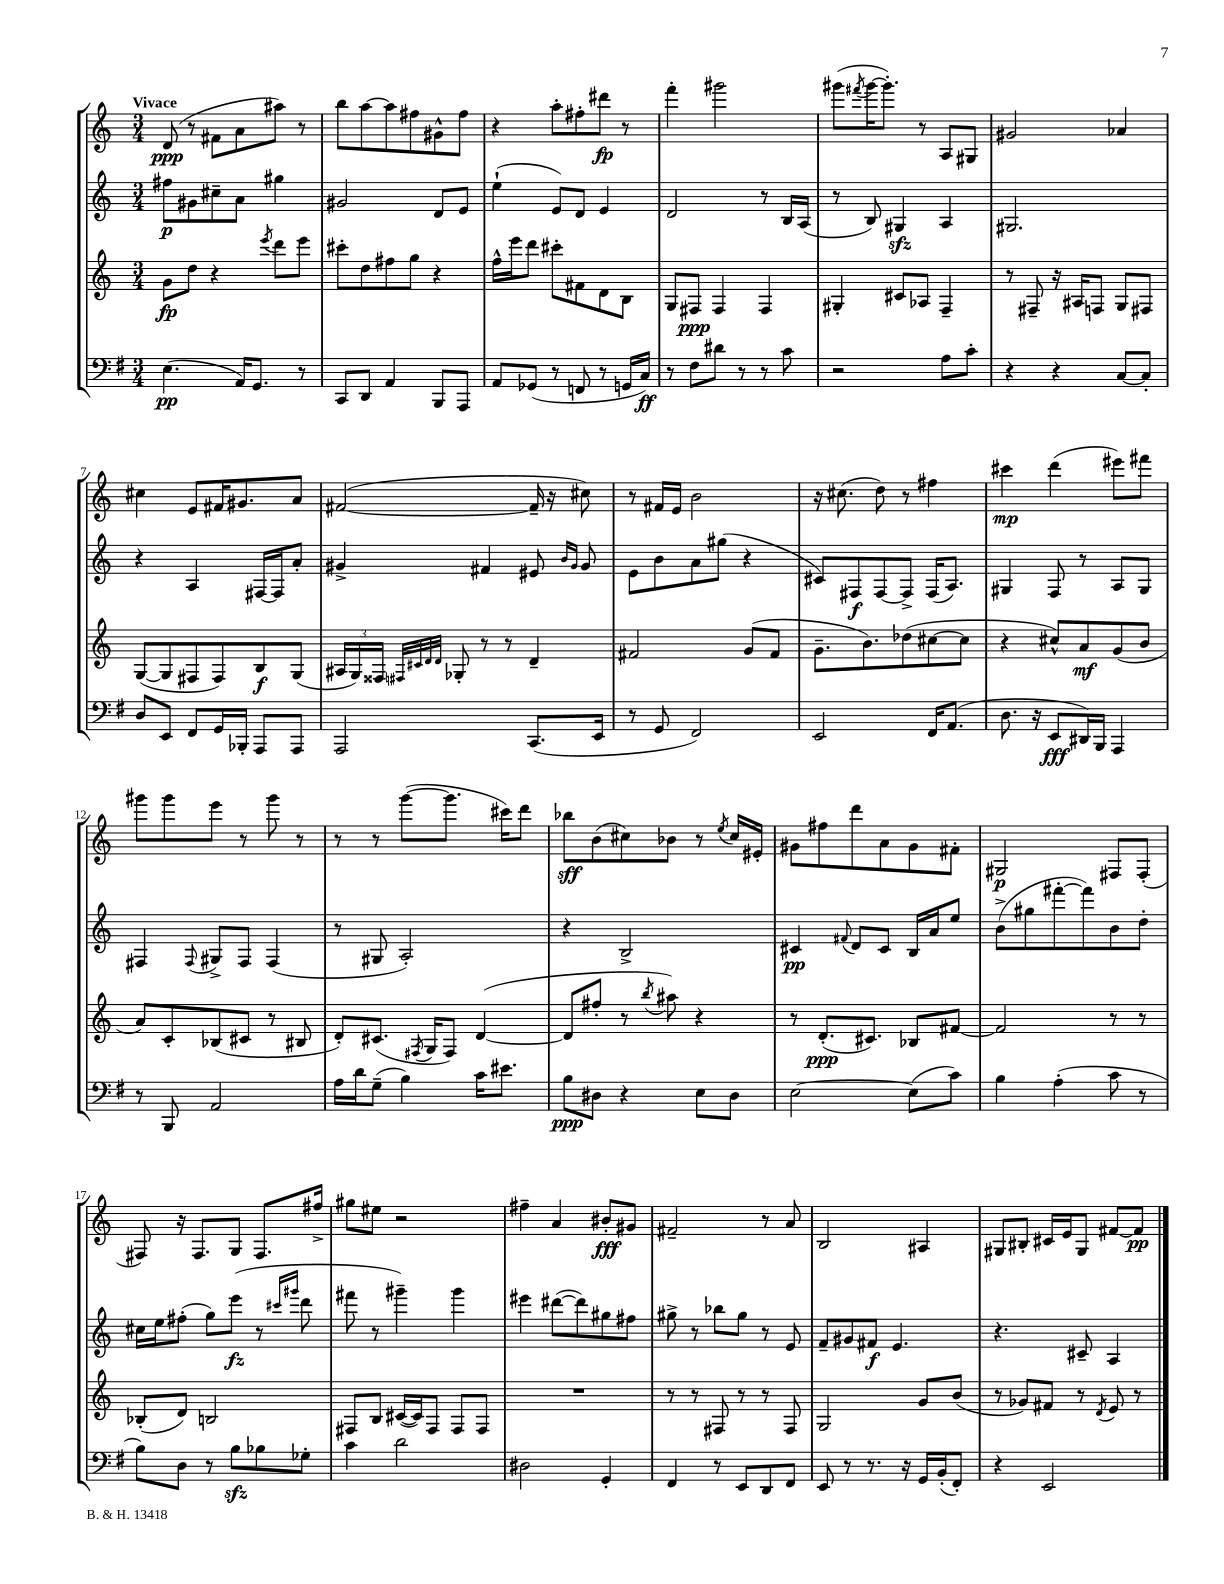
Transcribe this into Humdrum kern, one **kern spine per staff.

**kern	**dynam	**kern	**dynam	**kern	**dynam	**kern	**dynam
*part4	*part4	*part3	*part3	*part2	*part2	*part1	*part1
*staff4	*staff4	*staff3	*staff3	*staff2	*staff2	*staff1	*staff1
*clefF4	*	*clefG2	*	*clefG2	*	*clefG2	*
*k[f#]	*	*k[]	*	*k[]	*	*k[]	*
*M3/4	*	*M3/4	*	*M3/4	*	*M3/4	*
=1	=1	=1	=1	=1	=1	=1	=1
!	!	!	!	!	!	!LO:TX:a:B:t=Vivace	!
(4.E\	pp	8g\L	fp	8ff#X\L	p	(8d/	ppp
.	.	8dd\J	.	8g#X\	.	8r	.
.	.	4r	.	8cc#X~\	.	8f#X\L	.
16AA/KL)	.	.	.	8a\J	.	8a\	.
8.GG/J	.	.	.	.	.	.	.
.	.	8qeee/	.	.	.	.	.
.	.	8ddd\L	.	4gg#X\	.	8aa#X\J)	.
8r	.	8eee\J	.	.	.	8r	.
=2	=2	=2	=2	=2	=2	=2	=2
8CC/L	.	8ccc#X'\L	.	2g#X/	.	8bb\L	.
8DD/J	.	8dd\	.	.	.	[8aa\	.
4AA/	.	8ff#X\	.	.	.	8aa\]	.
.	.	8gg\J	.	.	.	8ff#X\	.
8BBB/L	.	4r	.	8d/L	.	8g#X^^\	.
8AAA/J	.	.	.	8e/J	.	8ff#\J	.
=3	=3	=3	=3	=3	=3	=3	=3
8AA/L	.	16ff^^\LL	.	(4ee`\	.	4r	.
.	.	16eee\J	.	.	.	.	.
(8GG-X/J	.	8ddd\J	.	.	.	.	.
8r	.	8ccc#X'\L	.	8e/L)	.	8aa'\L	.
8FFn/	.	8f#X\	.	8d/J	.	8ff#X'\	.
8r	.	8d\	.	4e/	.	8ddd#X\J	fp
16GGn/LL	.	8B\J	.	.	.	8r	.
16C/JJ)	ff	.	.	.	.	.	.
=4	=4	=4	=4	=4	=4	=4	=4
8r	.	8G/L	.	2d/	.	4fff'\	.
8F#\L	.	8F#X/J	ppp	.	.	.	.
8d#X\J	.	4F#/	.	.	.	2ggg#X\	.
8r	.	.	.	.	.	.	.
8r	.	4F#/	.	8r	.	.	.
8c\	.	.	.	16B/LL	.	.	.
.	.	.	.	(16A/JJ	.	.	.
=5	=5	=5	=5	=5	=5	=5	=5
2r	.	4G#X'/	.	8r	.	(8ggg#X\L	.
.	.	.	.	.	.	8qfff#X/	.
.	.	.	.	8B/)	.	[16ggg#\K	.
.	.	.	.	.	.	8.ggg#'\J])	.
.	.	8c#X/L	.	4G#Xzz/	.	.	.
.	.	8A-X/J	.	.	.	8r	.
8A\L	.	4F~/	.	4A/	.	8A/L	.
8c'\J	.	.	.	.	.	8G#X/J	.
=6	=6	=6	=6	=6	=6	=6	=6
4r	.	8r	.	2.G#X/	.	2g#X/	.
.	.	8F#X~/	.	.	.	.	.
4r	.	16r	.	.	.	.	.
.	.	16A#X/KL	.	.	.	.	.
.	.	8Fn/J	.	.	.	.	.
[8C/L	.	8G/L	.	.	.	4a-X/	.
8C'/J]	.	8F#X/J	.	.	.	.	.
!!LO:LB:g=z
=7	=7	=7	=7	=7	=7	=7	=7
8D/L	.	([8G/L	.	4r	.	4cc#X\	.
8EE/J	.	8G/]	.	.	.	.	.
8FF#/L	.	8F#X/	.	4A/	.	8e/L	.
16GG/L	.	8F#/)	.	.	.	16f#X/K	.
16BBB-X'/JJ	.	.	.	.	.	8.g#X/	.
8AAA/L	.	8B/	f	[16F#X/LL	.	.	.
.	.	.	.	16F#/J]	.	.	.
8AAA/J	.	(8G/J	.	8a'/J	.	8a/J	.
=8	=8	=8	=8	=8	=8	=8	=8
2AAA/	.	24A#X/LL	.	4g#X^/	.	([2f#X/	.
.	.	24G/)	.	.	.	.	.
.	.	24F##X/JJ	.	.	.	.	.
.	.	32qqF#X/LLL	.	.	.	.	.
.	.	32qqc#X/	.	.	.	.	.
.	.	32qqd/	.	.	.	.	.
.	.	32qqd/JJJ	.	.	.	.	.
.	.	8G-X'/	.	.	.	.	.
.	.	8r	.	4f#X/	.	.	.
.	.	8r	.	.	.	.	.
(8.CC/L	.	4d~/	.	8e#X/	.	16f#~/]	.
.	.	.	.	.	.	16r	.
.	.	.	.	16qqb/LL	.	.	.
.	.	.	.	16qqg#/JJ	.	.	.
.	.	.	.	8g#/	.	8cc#X\)	.
16EE/Jk	.	.	.	.	.	.	.
=9	=9	=9	=9	=9	=9	=9	=9
8r	.	2f#X/	.	8e\L	.	8r	.
8GG/	.	.	.	8b\	.	16f#X/LL	.
.	.	.	.	.	.	16e/JJ	.
2FF#/)	.	.	.	8a\	.	2b\	.
.	.	.	.	(8gg#X\J	.	.	.
.	.	(8g/L	.	4r	.	.	.
.	.	8f#/J	.	.	.	.	.
=10	=10	=10	=10	=10	=10	=10	=10
2EE/	.	8.g~\L	.	8c#X/L)	.	16r	.
.	.	.	.	.	.	(8.cc#X\	.
.	.	.	.	8F#X/	f	.	.
.	.	8.b\)	.	.	.	.	.
.	.	.	.	[8F#/	.	8dd\)	.
.	.	(8dd-X\	.	8F#^/J]	.	8r	.
16FF#/KL	.	[8cc#X\	.	(16F#/KL	.	4ff#X\	.
(8.AA/J	.	.	.	8.A/J)	.	.	.
.	.	8cc#\J]	.	.	.	.	.
=11	=11	=11	=11	=11	=11	=11	=11
8.D\	.	4r	.	4G#X/	.	4ccc#X\	mp
16r	.	.	.	.	.	.	.
8EE/L	fff	8cc#X^^/L)	.	8F/	.	(4ddd\	.
16DD#X/L)	.	8a/	mf	8r	.	.	.
16BBB/JJ	.	.	.	.	.	.	.
4AAA/	.	(8g/	.	8A/L	.	8eee#X\L)	.
.	.	8b/J	.	8G#/J	.	8fff#X\J	.
!!LO:LB:g=z
=12	=12	=12	=12	=12	=12	=12	=12
8r	.	8a/L)	.	4F#X/	.	8ggg#X\L	.
8BBB/	.	8c'/	.	.	.	8ggg#\	.
.	.	.	.	8qqF#/	.	.	.
2AA/	.	(8B-X/	.	8G#X^/L	.	8eee\J	.
.	.	8c#X/J	.	8F#/J	.	8r	.
.	.	8r	.	(4F#/	.	8ggg#\	.
.	.	8B#X/	.	.	.	8r	.
=13	=13	=13	=13	=13	=13	=13	=13
16A\LL	.	8d'/L)	.	8r	.	8r	.
16d\J	.	.	.	.	.	.	.
(8G~\J	.	(8.c#X/J	.	8G#X/	.	8r	.
4B\)	.	.	.	2A'/)	.	([8ggg\L	.
.	.	8qF#X/	.	.	.	.	.
.	.	16G/KL	.	.	.	.	.
.	.	8F#/J)	.	.	.	8.ggg\J]	.
16c\KL	.	([4d/	.	.	.	.	.
8.e#X\J	.	.	.	.	.	16ccc#X\KL)	.
.	.	.	.	.	.	8ddd\J	.
=14	=14	=14	=14	=14	=14	=14	=14
8B\L	ppp	8d/L]	.	4r	.	8bb-X\L	sff
8D#X\J	.	8ff#X'/J	.	.	.	(8b\	.
4r	.	8r	.	2B^/	.	8cc#X\)	.
.	.	8qbb/	.	.	.	.	.
.	.	8aa#X\)	.	.	.	8b-X\J	.
8E\L	.	4r	.	.	.	8r	.
.	.	.	.	.	.	8qee/	.
8D#\J	.	.	.	.	.	16cc#/LL	.
.	.	.	.	.	.	16e#X'/JJ	.
=15	=15	=15	=15	=15	=15	=15	=15
[2E\	.	8r	.	4c#X/	pp	8g#X\L	.
.	.	(8.d'/L	ppp	.	.	8ff#X\	.
.	.	.	.	8qqf#X/	.	.	.
.	.	.	.	8d/L	.	8ddd\	.
.	.	8.c#X/J)	.	.	.	.	.
.	.	.	.	8c#/J	.	8a\	.
(8E\L]	.	8B-X/L	.	16B/LL	.	8g#\	.
.	.	.	.	16a/J	.	.	.
8c\J)	.	[8f#X/J	.	8ee/J	.	8f#X'\J	.
=16	=16	=16	=16	=16	=16	=16	=16
4B\	.	2f#/]	.	(8b^\L	.	2G#X/	p
.	.	.	.	8gg#X\	.	.	.
(4A'\	.	.	.	[8fff#X'\	.	.	.
.	.	.	.	8fff#\])	.	.	.
8c\	.	8r	.	8b\	.	8F#X/L	.
8r	.	8r	.	8dd'\J	.	(8F#'/J	.
!!LO:LB:g=z
=17	=17	=17	=17	=17	=17	=17	=17
8B\L)	.	(8B-X'/L	.	16cc#X\LL	.	8F#X/)	.
.	.	.	.	16ee\J	.	.	.
8D\J	.	8d/J)	.	(8ff#X'\J	.	16r	.
.	.	.	.	.	.	8.F#/L	.
8r	.	2Bn/	.	8gg\L)	.	.	.
8Bzz\L	.	.	.	(8eee\J	fz	8G/J	.
8B-X\	.	.	.	8r	.	8.F#/L	.
.	.	.	.	16qqccc#X/LL	.	.	.
.	.	.	.	16qqggg#X/JJ	.	.	.
8G-X'\J	.	.	.	8ddd\	.	.	.
.	.	.	.	.	.	16ff#X^/Jk	.
=18	=18	=18	=18	=18	=18	=18	=18
4c\	.	8F#X/L	.	8fff#X\	.	8gg#X\L	.
.	.	8B/J	.	8r	.	8ee#X\J	.
2d\	.	([16c#X/LL	.	4ggg#X~\)	.	2r	.
.	.	16c#/J])	.	.	.	.	.
.	.	8F#/J	.	.	.	.	.
.	.	8F#/L	.	4ggg#\	.	.	.
.	.	8F#/J	.	.	.	.	.
=19	=19	=19	=19	=19	=19	=19	=19
2D#X\	.	2.r	.	4eee#X\	.	4ff#X~\	.
.	.	.	.	([8ddd#X\L	.	4a/	.
.	.	.	.	8ddd#\])	.	.	.
4GG'/	.	.	.	8gg#X\	.	8b#X'/L	fff
.	.	.	.	8ff#X\J	.	8g#X/J	.
=20	=20	=20	=20	=20	=20	=20	=20
4FF#/	.	8r	.	8gg#X^\	.	2f#X~/	.
.	.	8r	.	8r	.	.	.
8r	.	8F#X/	.	8bb-X\L	.	.	.
8EE/L	.	8r	.	8gg#\J	.	.	.
8DD/	.	8r	.	8r	.	8r	.
8FF#/J	.	8F#/	.	8e/	.	8a/	.
=21	=21	=21	=21	=21	=21	=21	=21
8EE/	.	2G/	.	8f~/L	.	2B/	.
8r	.	.	.	8g#X/	.	.	.
8.r	.	.	.	8f#X/J	f	.	.
.	.	.	.	4.e/	.	.	.
16r	.	.	.	.	.	.	.
16GG/LL	.	8g/L	.	.	.	4A#X/	.
(16BB'/J	.	.	.	.	.	.	.
8FF#'/J)	.	(8b/J	.	.	.	.	.
=22	=22	=22	=22	=22	=22	=22	=22
4r	.	8r	.	4.r	.	8G#X/L	.
.	.	8g-X/L)	.	.	.	8B#X'/J	.
2EE/	.	8f#X/J	.	.	.	16c#X/LL	.
.	.	.	.	.	.	16e/J	.
.	.	8r	.	8c#X~/	.	8G#/J	.
.	.	8qd/	.	.	.	.	.
.	.	8e/	.	4A/	.	[8f#X/L	.
.	.	8r	.	.	.	8f#/J]	pp
==	==	==	==	==	==	==	==
*-	*-	*-	*-	*-	*-	*-	*-
